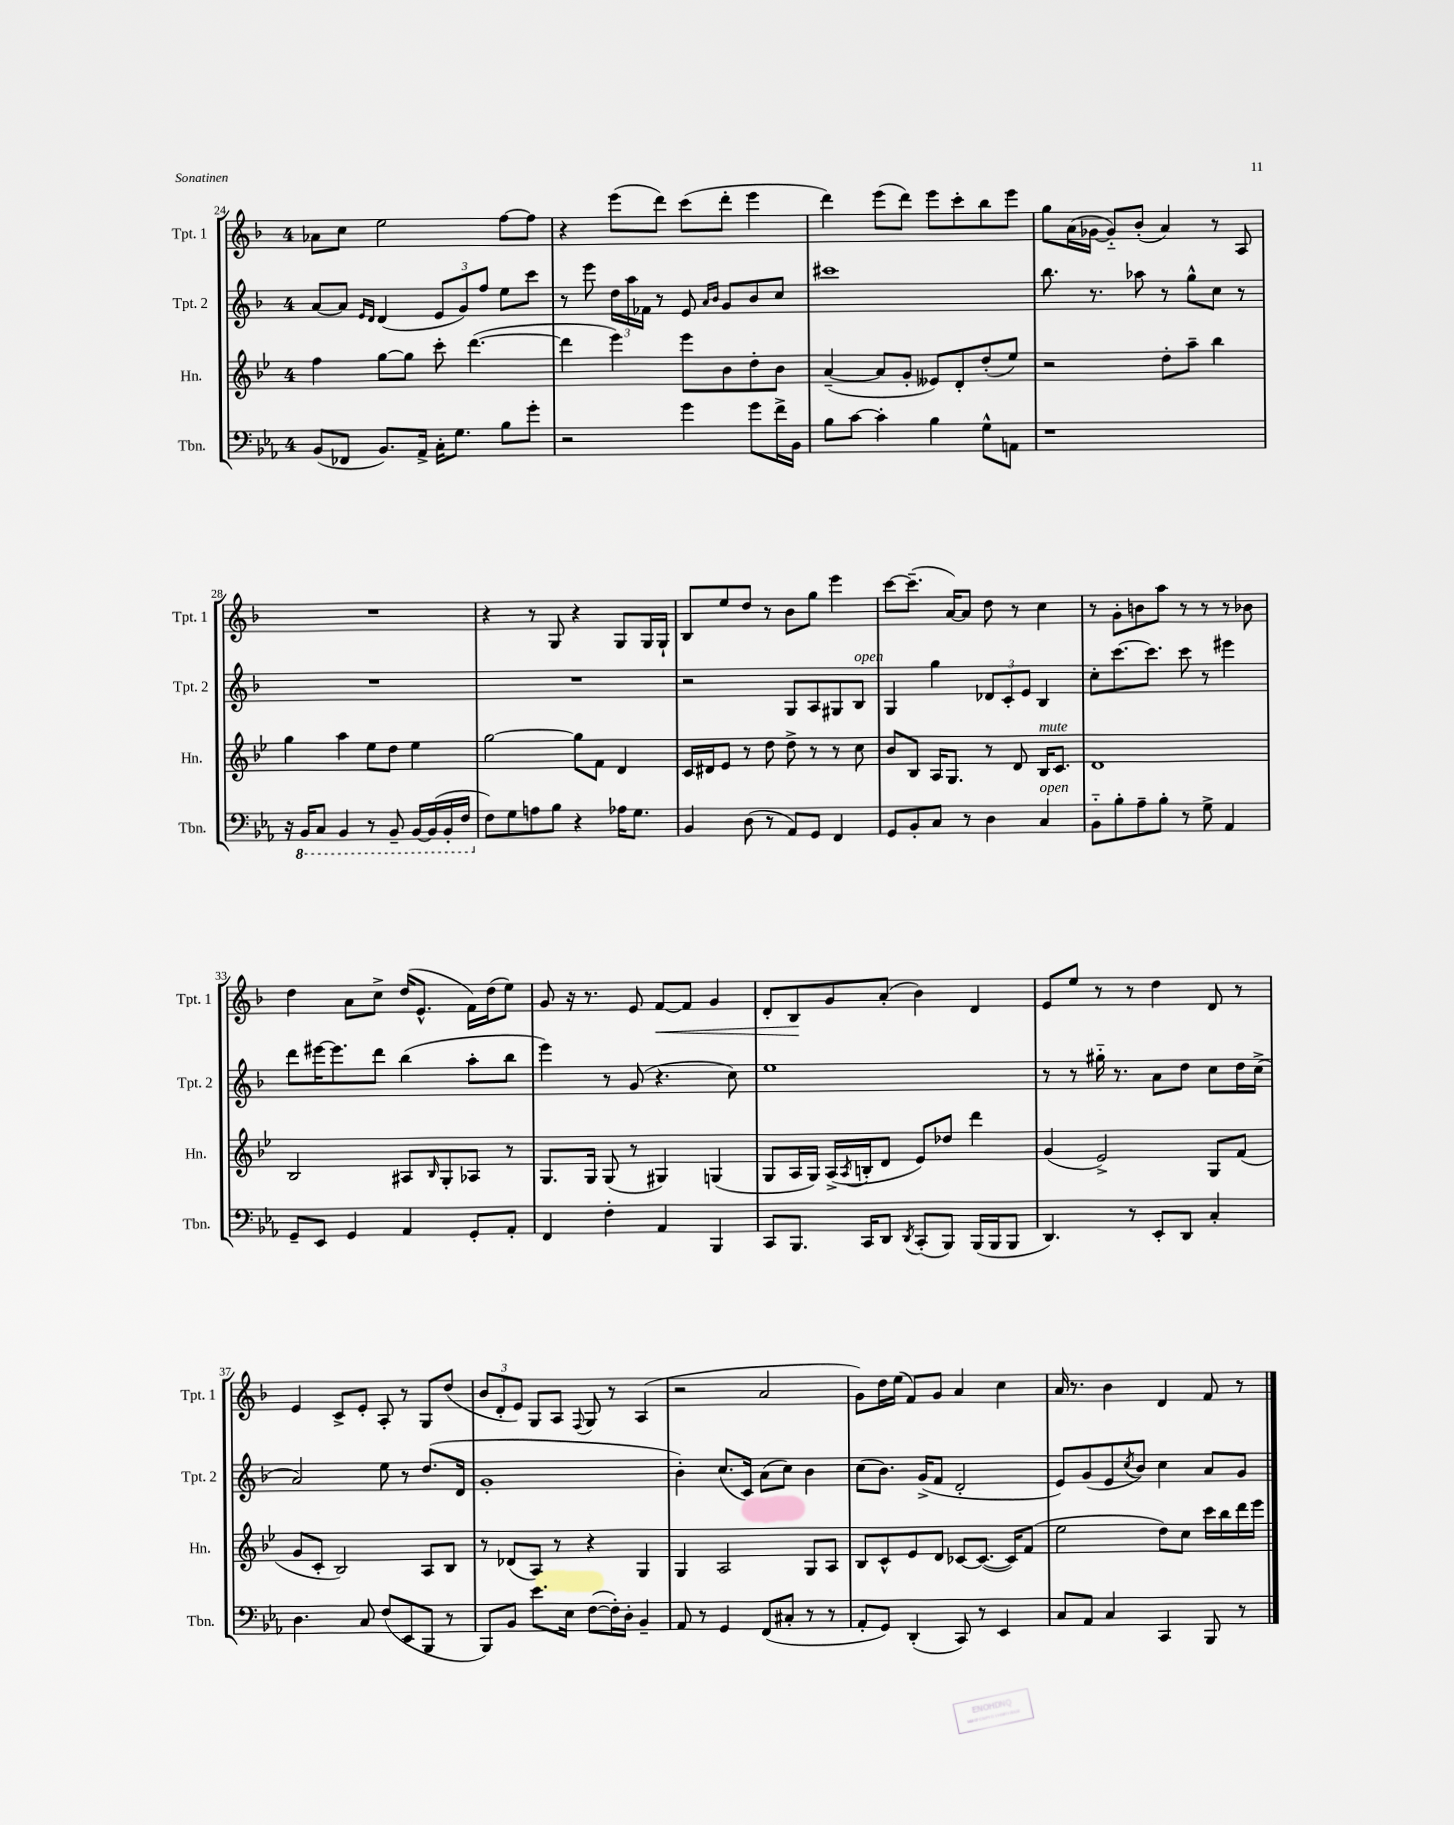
<<
\new StaffGroup <<
\new Staff = "s0" \with { instrumentName = "Tpt. 1" shortInstrumentName = "Tpt. 1" } {
    \clef treble \key f \major \once \override Staff.TimeSignature.style = #'single-digit \time 4/4
    aes'8 c''8 e''2 f''8~ f''8 |
    r4 e'''8( d'''8) c'''8( d'''8-. e'''4 |
    d'''4) e'''8( d'''8) e'''8 c'''8-. bes''8 e'''8 |
    g''8 a'16( ges'16~ ges'8-_) bes'8-.( a'4) r8 a8 |
    R1 |
    r4 r8 g8 r4 g8 g16 g16-! |
    bes8 e''8 d''8 r8 bes'8 g''8 e'''4 |
    c'''8~ c'''8.--( a'16~) a'8 d''8 r8 c''4 |
    r8 g'8-. b'8 a''8 r8 r8 r8 bes'8 |
    d''4 a'8 c''8-> d''16( e'8.-^ f'16) d''16( e''8) |
    g'8 r16 r8. e'8 f'8~\< f'8 g'4 |
    d'8-. bes8\! g'8 a'8-.( bes'4) d'4 |
    e'8 e''8 r8 r8 d''4 d'8 r8 |
    e'4 c'8-> e'8-. a8-. r8 g8 d''8( |
    \tuplet 3/2 { bes'8 d'8-. e'8) } g8 a8 \appoggiatura { f8 } g8 r8 a4( |
    r2 a'2 |
    g'8) d''16 e''16( f'8) g'8 a'4 c''4 |
    a'16 r8. bes'4 d'4 f'8 r8 \bar "|." |
}
\new Staff = "s1" \with { instrumentName = "Tpt. 2" shortInstrumentName = "Tpt. 2" } {
    \clef treble \key f \major \once \override Staff.TimeSignature.style = #'single-digit \time 4/4
    a'8~ a'8 \grace { e'16 d'16 } d'4( \tuplet 3/2 { e'8 g'8) f''8 } e''8 c'''8 |
    r8 e'''8 \tuplet 3/2 { d''16 a''16 fes'16 } r8 e'8 \grace { a'16 bes'16 } g'8 bes'8 c''8 |
    cis'''1 |
    bes''8. r8. aes''8 r8 g''8-^ c''8 r8 |
    R1 |
    R1 |
    r2 g8 a8 gis8 bes8^\markup { \italic "open" } |
    g4 g''4 \tuplet 3/2 { des'8 c'8-. e'8 } bes4 |
    c''8-. c'''8.~ c'''8. c'''8 r8 eis'''4 |
    d'''8 eis'''16~ eis'''8. d'''8 bes''4( a''8-. bes''8 |
    e'''4) r8 g'8( r4. c''8) |
    e''1 |
    r8 r8 gis''16-_ r8. a'8 d''8 c''8 d''16 c''16->( |
    a'2) e''8 r8 d''8.( d'16 |
    g'1-. |
    bes'4-.) c''8.( c'16) a'8( c''8) bes'4 |
    c''8( bes'8.) g'16->( f'8 d'2-. |
    e'8) g'8( e'8 \acciaccatura { c''8 } bes'8) c''4 a'8 g'8 \bar "|." |
}
\new Staff = "s2" \with { instrumentName = "Hn." shortInstrumentName = "Hn." } {
    \clef treble \key bes \major \once \override Staff.TimeSignature.style = #'single-digit \time 4/4
    f''4 g''8~ g''8 c'''8-. d'''4.~( |
    d'''4 ees'''4) ees'''8 bes'8 d''8-. bes'8 |
    a'4~--( a'8 g'8-. eeses'8) d'8-. d''8-.( ees''8) |
    r2 d''8-. a''8-- bes''4 |
    g''4 a''4 ees''8 d''8 ees''4 |
    g''2~ g''8 f'8 d'4 |
    c'16 dis'16 ees'8 r8 d''8 d''8-> r8 r8 c''8 |
    bes'8 bes8 a16 g8. r8 d'8 bes16^\markup { \italic "mute" } c'8. |
    d'1 |
    bes2 ais8 \grace { bes16 } g8-. aes8 r8 |
    g8. g16 g8( r8 gis4) g4( |
    g8 a16 g16) a16->( \acciaccatura { a8 } b16-. d'8 ees'8) des''8 d'''4 |
    g'4( ees'2->) g8 f'8( |
    g'8 c'8-. bes2) a8 bes8 |
    r8 des'8( a8) r8 r4 g4 |
    g4 a2 g8 a8 |
    bes8 c'8-^ ees'8 d'8 ces'8~ ces'8.~( ces'16) f'8( |
    ees''2 d''8) c''8 c'''16 bes''16 d'''16 ees'''16 \bar "|." |
}
\new Staff = "s3" \with { instrumentName = "Tbn." shortInstrumentName = "Tbn." } {
    \clef bass \key ees \major \once \override Staff.TimeSignature.style = #'single-digit \time 4/4
    bes,8( fes,8 bes,8.) aes,16-> c16-. g8. bes8 g'8-. |
    r2 g'4 g'8 f'16-> bes,16 |
    bes8 c'8~ c'4-. bes4 g8-^ a,8 |
    r1 |
    r16 \ottava #-1 bes,,16 c,8 bes,,4 r8 bes,,8-- bes,,16~ bes,,16( bes,,16-. f,16 \ottava #0 |
    f8) g8 a8 bes8 r4 aes16 g8. |
    bes,4 d8( r8 aes,8) g,8 f,4 |
    g,8 bes,8-. c8 r8 d4 c4^\markup { \italic "open" } |
    bes,8-_ bes8-. aes8-- bes8-. r8 g8-> aes,4 |
    g,8-- ees,8 g,4 aes,4 g,8-. aes,8-. |
    f,4 f4-. aes,4 bes,,4 |
    c,8 bes,,8. c,16 d,8 \acciaccatura { d,8 } c,8-.( bes,,8) bes,,16( bes,,16 bes,,8 |
    d,4.) r8 ees,8-. d,8 c4-. |
    d4. c8 f8( ees,8 bes,,8 r8 |
    bes,,8) bes,8 ees'8. ees16 f8~( f16-.) d16-. bes,4-- |
    aes,8 r8 g,4 f,8( cis8-. r8 r8 |
    aes,8-. g,8) d,4-.( c,8) r8 ees,4 |
    c8 aes,8 c4 c,4 bes,,8 r8 \bar "|." |
}
>>
>>
\layout { \context { \Score currentBarNumber = #24 } }
